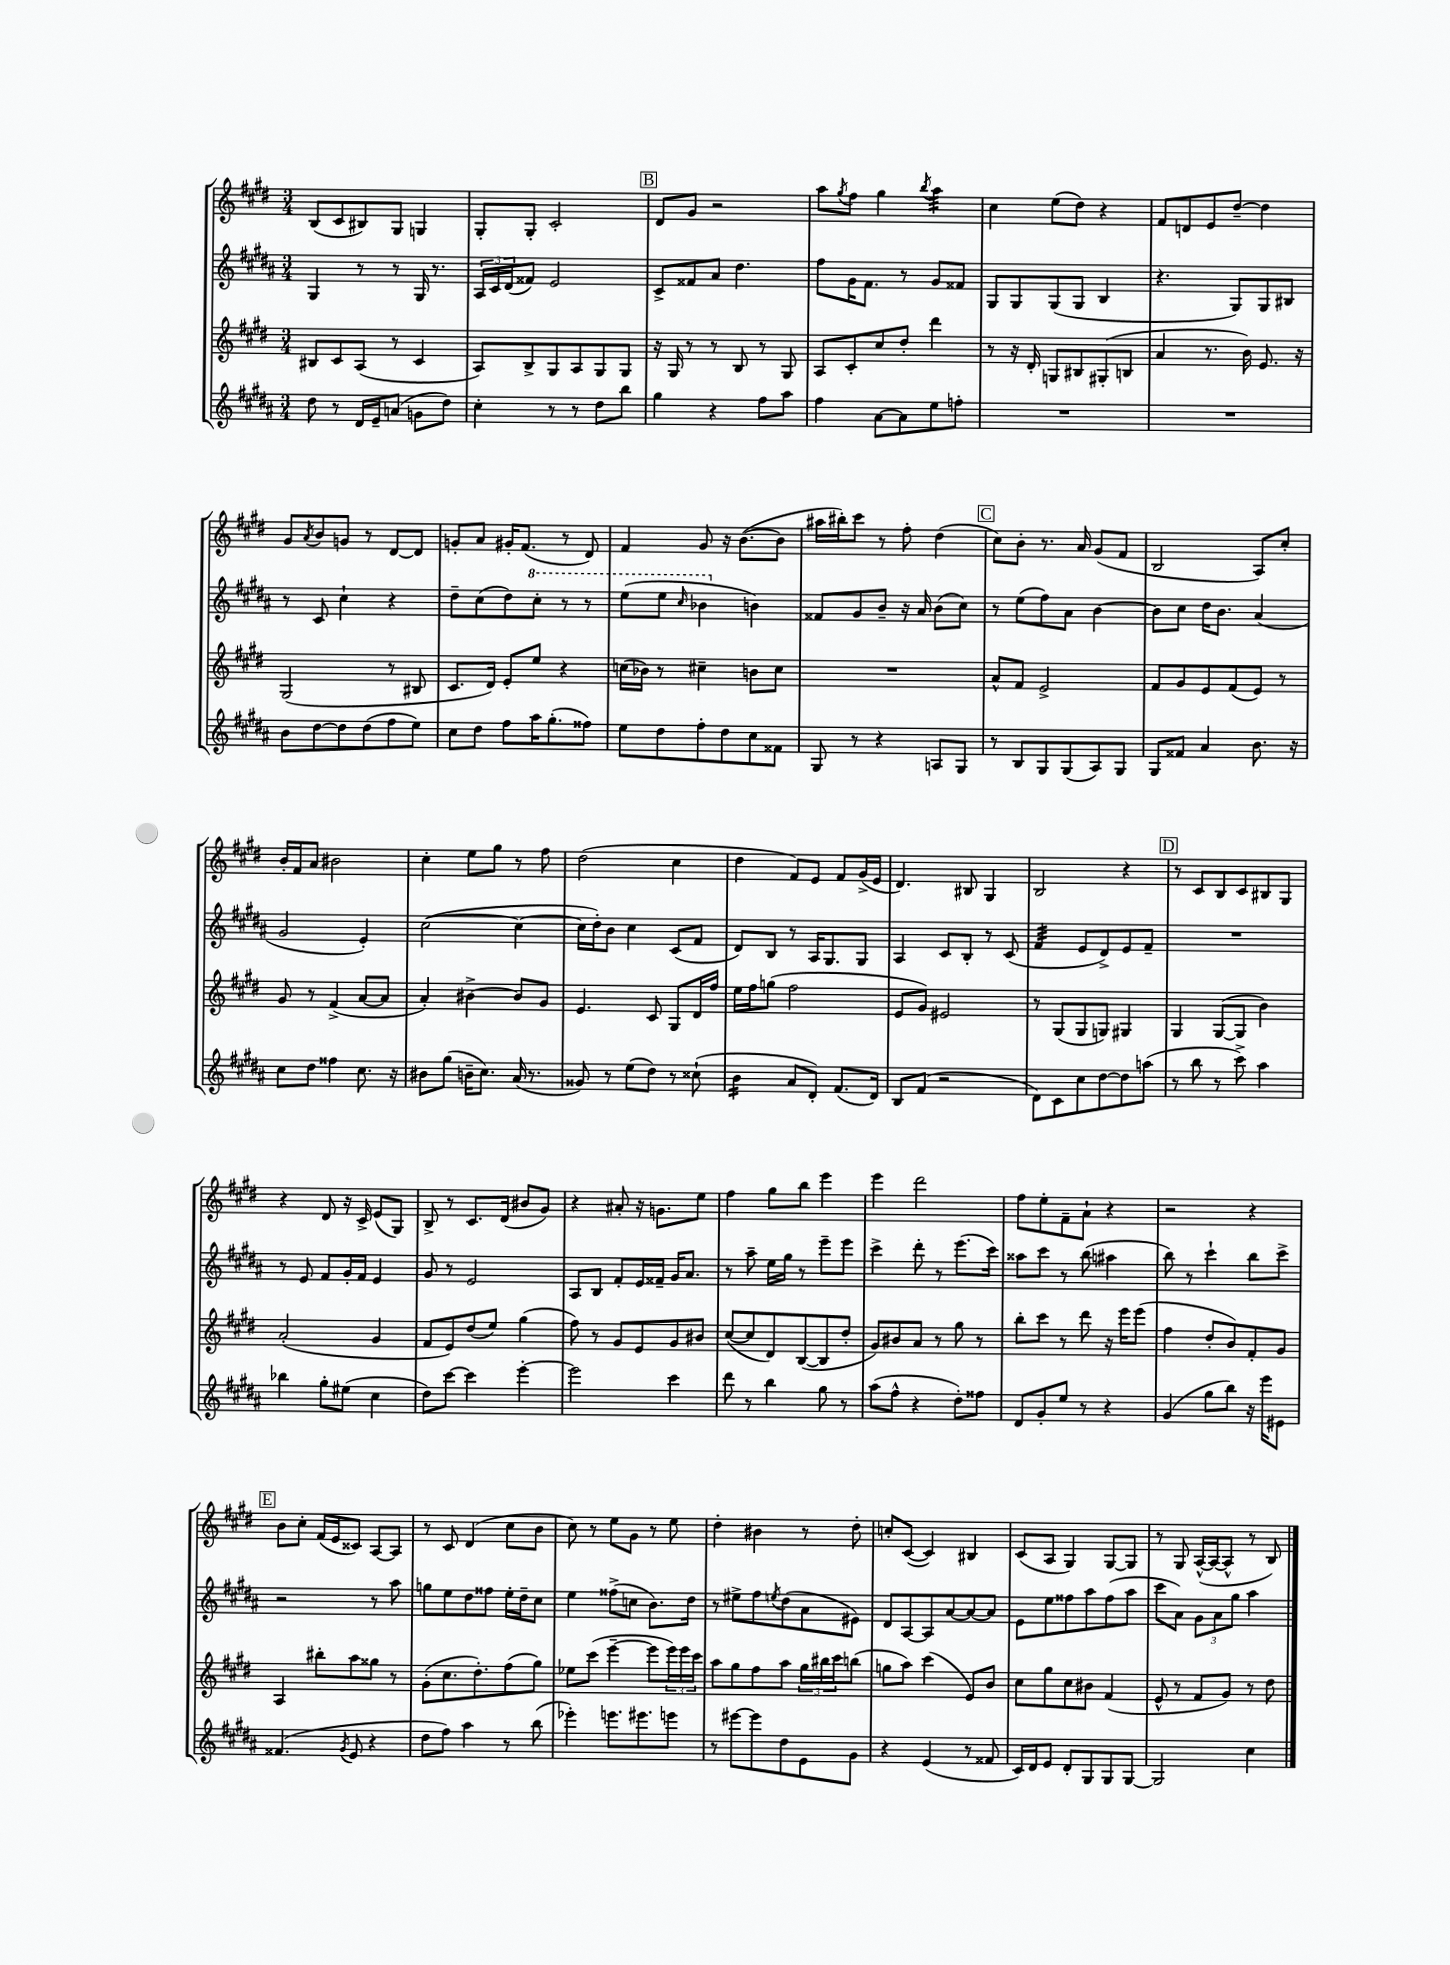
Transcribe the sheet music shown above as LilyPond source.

<<
\new StaffGroup <<
\new Staff = "s0" {
    \clef treble \key e \major \numericTimeSignature \time 3/4
    b8( cis'8 bis8) gis8 g4 |
    gis8-. gis8-. cis'2-. |
    \mark \markup { \box "B" } dis'8 gis'8 r2 |
    a''8 \acciaccatura { gis''8 } fis''8 gis''4 \acciaccatura { b''8 } a''4:32 |
    cis''4 e''8( dis''8) r4 |
    fis'8 d'8 e'8 dis''8~-- dis''4 |
    gis'8 \acciaccatura { a'8 } b'8 g'8 r8 dis'8~ dis'8 |
    g'8-. a'8 gis'16-. fis'8.( r8 dis'8) |
    fis'4 gis'8 r16 b'8.~( b'8 |
    ais''16 bis''16-.) cis'''8 r8 fis''8-. dis''4( |
    \mark \markup { \box "C" } cis''8) b'8-. r8. a'16 gis'8( fis'8 |
    b2 a8) cis''8-. |
    b'16-. fis'16 a'8 bis'2 |
    cis''4-. e''8 gis''8 r8 fis''8 |
    dis''2( cis''4 |
    dis''4 fis'8) e'8 fis'8 gis'16->( e'16 |
    dis'4.) bis8 gis4 |
    b2 r4 |
    \mark \markup { \box "D" } r8 cis'8 b8 cis'8 bis8 gis8 |
    r4 dis'8 r16 cis'16-> e'8( gis8) |
    b8-> r8 cis'8. dis'16( bis'8 gis'8) |
    r4 ais'8-. r16 g'8. e''8 |
    fis''4 gis''8 b''8 e'''4 |
    e'''4 dis'''2 |
    fis''8 e''8-. fis'8-- a'8-! r4 |
    r2 r4 |
    \mark \markup { \box "E" } b'8 cis''8-. fis'16( e'16 cisis'8) a8~ a8 |
    r8 cis'8 dis'4( cis''8 b'8 |
    cis''8) r8 e''8 gis'8 r8 e''8 |
    dis''4-. bis'4 r8 dis''8-. |
    c''8-. cis'8~( cis'4) bis4 |
    cis'8( a8 gis4) gis8~ gis8 |
    r8 gis8 a16~-^( a16~ a8-^ r8 b8) \bar "|." |
}
\new Staff = "s1" {
    \clef treble \key b \major \numericTimeSignature \time 3/4
    gis4 r8 r8 gis16 r8. |
    \tuplet 3/2 { ais16 cis'16 dis'16( } fisis'8) e'2 |
    \mark \markup { \box "B" } cis'8-> fisis'8 ais'8 dis''4. |
    fis''8 gis'16 fis'8. r8 gis'8 fisis'8 |
    gis8 gis8 gis8( gis8 b4 |
    r4. gis8) gis8 bis8 |
    r8 cis'8 cis''4-! r4 |
    dis''8-- cis''8( dis''8) \ottava #1 cis'''8-. r8 r8 |
    e'''8( e'''8 \grace { cis'''16 } bes''4 \ottava #0 b'!4) |
    fisis'8 gis'8 b'8-- r16 ais'16 b'8( cis''8) |
    \mark \markup { \box "C" } r8 e''8( fis''8) ais'8 b'4~ |
    b'8 cis''8 dis''16 b'8. ais'4( |
    gis'2 e'4-.) |
    cis''2~( cis''4~ |
    cis''16 dis''16-.) b'8 cis''4 cis'8( fis'8 |
    dis'8) b8 r8 ais16 gis8. gis8 |
    ais4 cis'8 b8-. r8 cis'8( |
    fis'4:32 e'8 dis'8->) e'8 fis'8-- |
    \mark \markup { \box "D" } R2. |
    r8 e'8 fis'8 gis'16-. fis'16 e'4 |
    gis'8 r8 e'2 |
    ais8 b8 fis'8-. e'16 fisis'16-- gis'16 ais'8. |
    r8 ais''8-- e''16 gis''16 r8 e'''8-- e'''8 |
    cis'''4-> dis'''8-. r8 e'''8.( cis'''16) |
    aisis''8 cis'''8 r8 b''8( ais''4 |
    b''8) r8 cis'''4-! b''8 cis'''8-> |
    \mark \markup { \box "E" } r2 r8 ais''8 |
    g''8 e''8 dis''8 fisis''8 e''16-. dis''16-- cis''8 |
    e''4 fisis''8->( c''8 b'8.) dis''16 |
    r8 eis''8-> fis''8 \acciaccatura { e''8 } dis''8( ais'8 eis'8) |
    dis'8 ais8~ ais8 ais'8~ ais'8~ ais'8 |
    e'8 e''8 fisis''8 ais''8 fisis''8( ais''8 |
    cis'''8 ais'8) \tuplet 3/2 { gis'8 ais'8 gis''8 } ais''4 \bar "|." |
}
\new Staff = "s2" {
    \clef treble \key e \major \numericTimeSignature \time 3/4
    bis8 cis'8 a8( r8 cis'4 |
    a8) b8-> gis8 a8 gis8 gis8 |
    \mark \markup { \box "B" } r16 gis16 r8 r8 b8 r8 gis8 |
    a8 cis'8-. cis''8 dis''8-. dis'''4 |
    r8 r16 dis'16-. g8 bis8 gis8-.( b8 |
    a'4 r8. b'16) e'8. r16 |
    gis2( r8 bis8 |
    cis'8. dis'16) e'8-. e''8 r4 |
    c''16( bes'16) r8 cis''4-- b'8 cis''8 |
    R2. |
    \mark \markup { \box "C" } a'8-^ fis'8 e'2-> |
    fis'8 gis'8 e'8 fis'8( e'8) r8 |
    gis'8 r8 fis'4->( a'8~ a'8 |
    a'4-.) bis'4~-> bis'8 gis'8 |
    e'4. cis'8 gis8 dis'16 fis''16 |
    e''16 fis''16 g''8( fis''2 |
    e'8 gis'8) eis'2 |
    r8 gis8( gis8 g8) gis4 |
    \mark \markup { \box "D" } gis4 gis8~( gis8 b'4) |
    a'2-.( gis'4 |
    fis'8 e'8) dis''8( e''8) gis''4( |
    fis''8) r8 gis'8 e'8 gis'8 bis'8 |
    cis''8~( cis''8 dis'8) b8~( b8 dis''8-. |
    gis'8) bis'8 a'8 r8 gis''8 r8 |
    b''8-. cis'''8 r8 dis'''8 r16 e'''16 e'''8( |
    fis''4 dis''8-. b'8) fis'8-. gis'8 |
    \mark \markup { \box "E" } a4 bis''8-. a''8 gisis''8 r8 |
    gis'8-.( cis''8. dis''8.-.) fis''8( gis''8) |
    ees''8 cis'''8( e'''4~-- e'''8 \tuplet 3/2 { e'''16) e'''16 cis'''16 } |
    a''8 gis''8 fis''8 a''8 \tuplet 3/2 { gis''16 bis''16 cis'''16 } b''8( |
    g''8 a''8) cis'''4( e'8) b'8 |
    cis''8 gis''8 cis''8 bis'8 fis'4( |
    e'8-^ r8 fis'8 gis'8) r8 dis''8 \bar "|." |
}
\new Staff = "s3" {
    \clef treble \key b \major \numericTimeSignature \time 3/4
    dis''8 r8 dis'16 e'16-- a'8( g'8 dis''8) |
    cis''4-. r8 r8 dis''8 b''8 |
    \mark \markup { \box "B" } gis''4 r4 fis''8 ais''8 |
    fis''4 ais'8~ ais'8 e''8 f''8-. |
    R2. |
    R2. |
    b'8 dis''8~ dis''8 dis''8( fis''8 e''8) |
    cis''8 dis''8 fis''8 ais''16 gis''8.-.( fisis''8) |
    e''8 dis''8 fis''8-. dis''8 cis''8 fisis'8 |
    gis8 r8 r4 a8 gis8 |
    \mark \markup { \box "C" } r8 b8 gis8 gis8( ais8) gis8 |
    gis8 fisis'8 ais'4 b'8. r16 |
    cis''8 dis''8 fisis''4 cis''8. r16 |
    bis'8 gis''8( b'16-- cis''8.) ais'16( r8. |
    gisis'8) r8 e''8( dis''8) r8 cisis''8-!( |
    b'4:16 ais'8 dis'8-.) fis'8.( dis'16) |
    b8 fis'8( r2 |
    dis'8) cis'8 cis''8 dis''8~ dis''8 a''8( |
    \mark \markup { \box "D" } r8 b''8 r8 cis'''8->) ais''4 |
    bes''4 gis''8-. eis''8( cis''4 |
    dis''8) cis'''8~ cis'''4 e'''4~-. |
    e'''2 cis'''4 |
    dis'''8 r8 b''4 gis''8 r8 |
    ais''8( fis''8-^ r4 dis''8-.) fisis''8 |
    dis'8 gis'8-. e''8 r8 r4 |
    gis'4( gis''8 b''8) r16 e'''16 eis'8 |
    \mark \markup { \box "E" } fisis'4.( \acciaccatura { gis'8 } e'8 r4 |
    dis''8 fis''8) ais''4 r8 b''8( |
    ees'''4-.) e'''8. eis'''8. e'''8 |
    r8 eis'''8~ eis'''8 dis''8 e'8 gis'8 |
    r4 e'4( r8 fisis'8 |
    cis'16) dis'16 e'8 dis'8-. gis8 gis8 gis8~ |
    gis2 cis''4 \bar "|." |
}
>>
>>
\layout { \context { \Score \remove "Bar_number_engraver" } }
